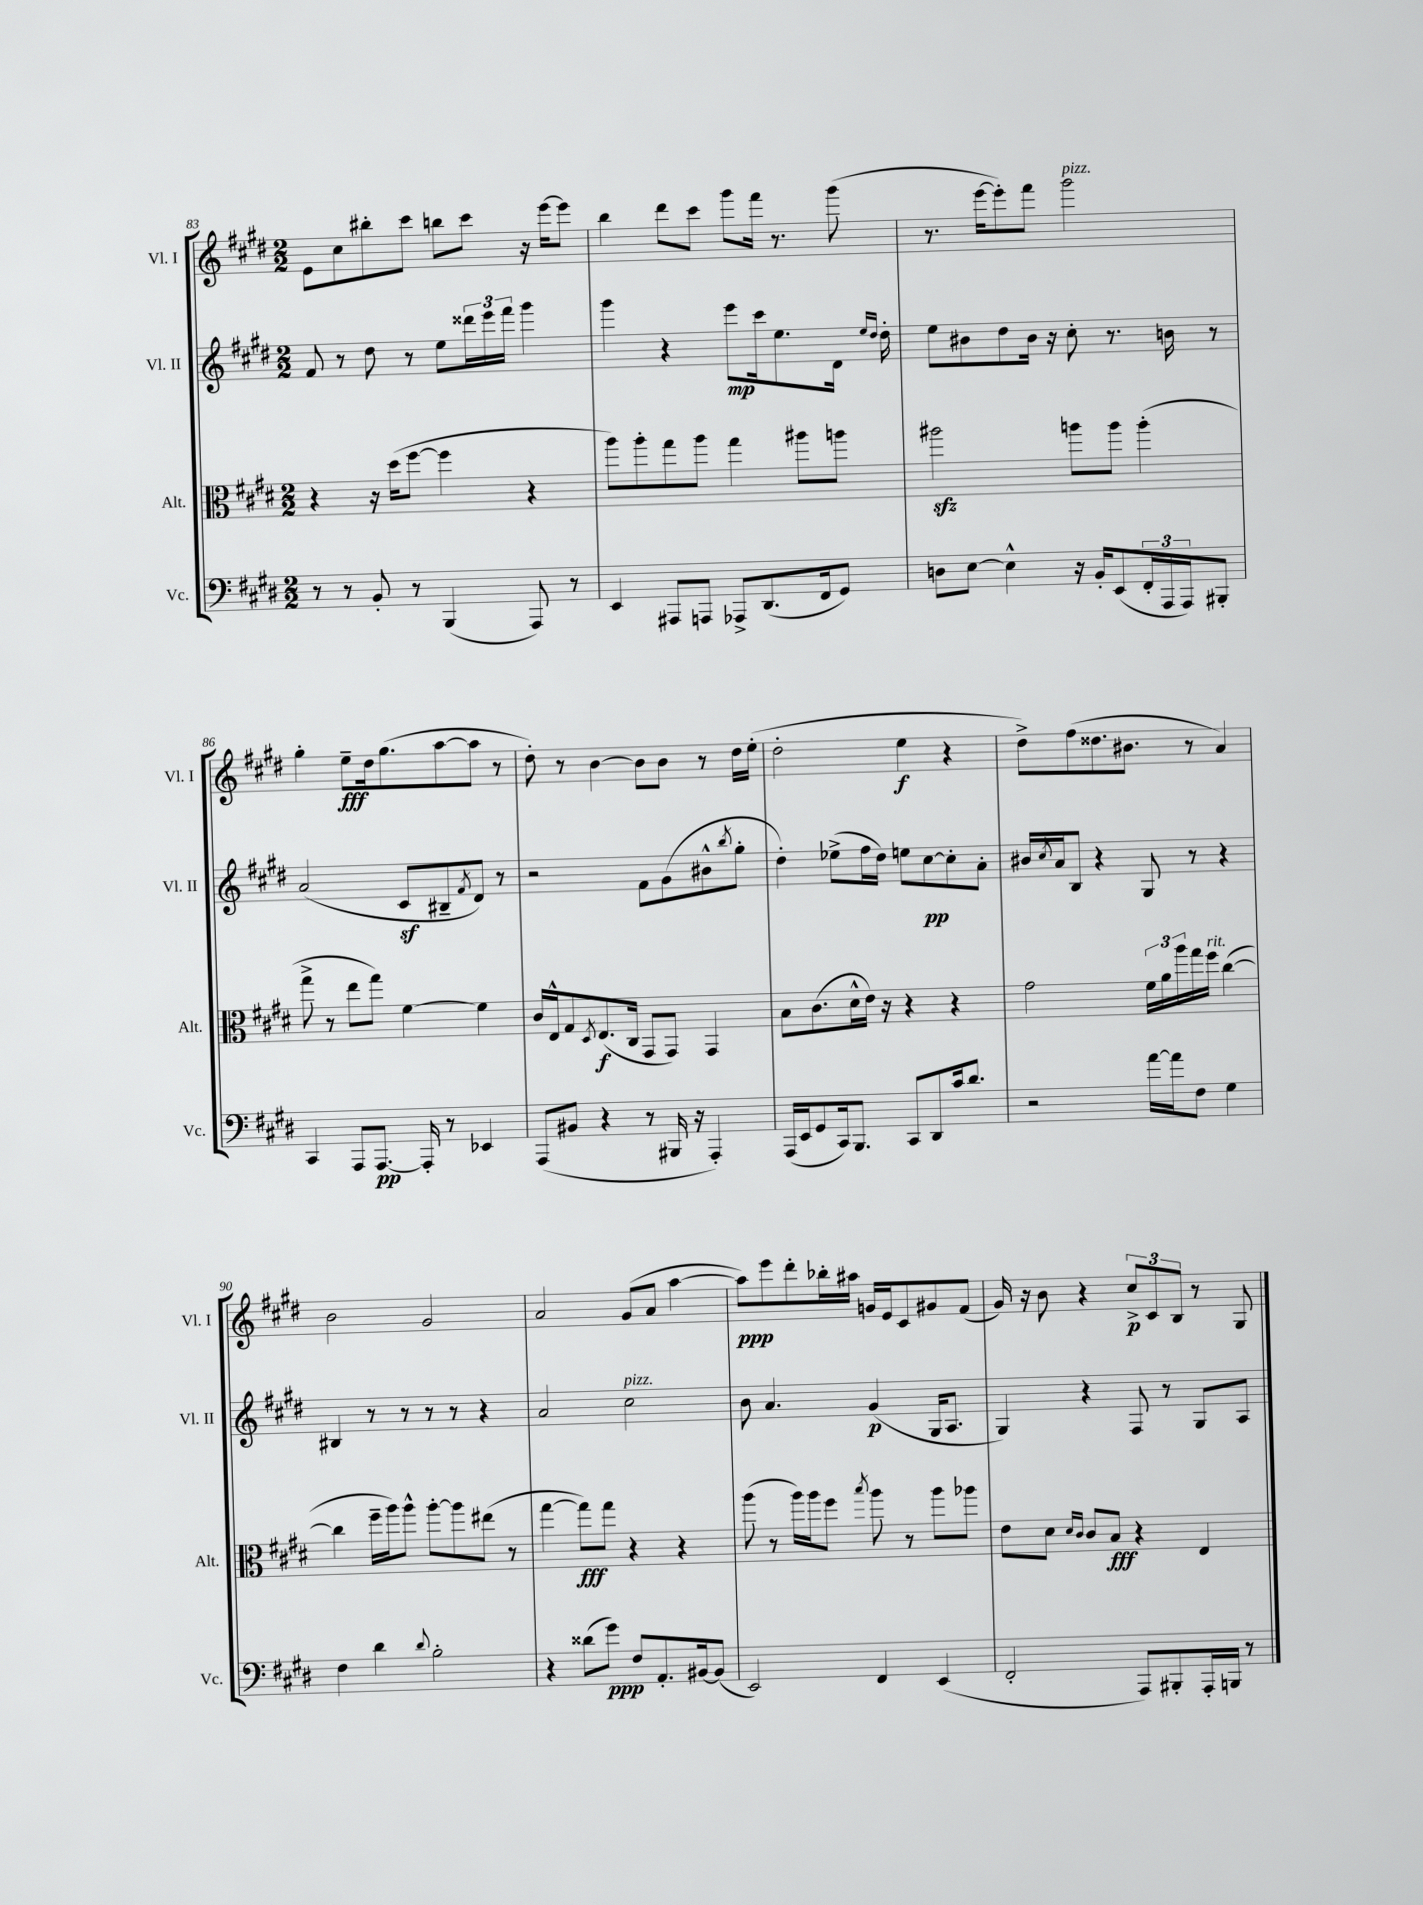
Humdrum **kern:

**kern	**dynam	**kern	**dynam	**kern	**dynam	**kern	**dynam
*part4	*part4	*part3	*part3	*part2	*part2	*part1	*part1
*staff4	*staff4	*staff3	*staff3	*staff2	*staff2	*staff1	*staff1
*I"Vc.	*	*I"Alt.	*	*I"Vl. II	*	*I"Vl. I	*
*I'Vc.	*	*I'Alt.	*	*I'Vl. II	*	*I'Vl. I	*
*clefF4	*	*clefC3	*	*clefG2	*	*clefG2	*
*k[f#c#g#d#]	*	*k[f#c#g#d#]	*	*k[f#c#g#d#]	*	*k[f#c#g#d#]	*
*M2/2	*	*M2/2	*	*M2/2	*	*M2/2	*
=83	=83	=83	=83	=83	=83	=83	=83
8r	.	4r	.	8f#/	.	8e\L	.
8r	.	.	.	8r	.	8cc#\	.
8BB'/	.	16r	.	8dd#\	.	8bb#X'\	.
.	.	(16dd#\KL	.	.	.	.	.
8r	.	[8ff#\J	.	8r	.	8ccc#\J	.
(4BBB/	.	4ff#\]	.	8ee\L	.	8bbn\L	.
.	.	.	.	24ddd##X\L	.	8ccc#\J	.
.	.	.	.	24eee\	.	.	.
.	.	.	.	24fff#\JJ	.	.	.
8AAA/)	.	4r	.	4ggg#\	.	16r	.
.	.	.	.	.	.	[16eee\KL	.
8r	.	.	.	.	.	8eee\J]	.
=84	=84	=84	=84	=84	=84	=84	=84
4EE/	.	8aa\L)	.	4ggg#\	.	4bb\	.
.	.	8aa'\	.	.	.	.	.
8AAA#X/L	.	8gg#\	.	4r	.	8ddd#\L	.
8AAAn/J	.	8aa\J	.	.	.	8ccc#\J	.
8AAA-X^/L	.	4gg#\	.	8eee\L	mp	8ggg#\L	.
(8.DD#/	.	.	.	16ccc#\k	.	16fff#\Jk	.
.	.	.	.	8.ee\	.	8.r	.
.	.	8aa#X\L	.	.	.	.	.
16FF#/k	.	.	.	.	.	.	.
8GG#/J)	.	8aan\J	.	16d#\Jk	.	(8ggg#\	.
.	.	.	.	16qqee/LL	.	.	.
.	.	.	.	16qqdd#/JJ	.	.	.
.	.	.	.	16dd#'\	.	.	.
=85	=85	=85	=85	=85	=85	=85	=85
8Dn\L	.	2aa#Xzz\	.	8ee\L	.	8.r	.
[8E\J	.	.	.	8b#X\	.	.	.
.	.	.	.	.	.	[16eee\KL	.
4E^^\]	.	.	.	8dd#\	.	8eee'\])	.
.	.	.	.	16b#\Jk	.	8fff#\J	.
.	.	.	.	16r	.	.	.
!	!	!	!	!	!	!LO:TX:a:i:t=pizz.	!
16r	.	8aan\L	.	8cc#'\	.	2ggg#\	.
16BB'/KL	.	.	.	.	.	.	.
(8EE/	.	8aa\J	.	8.r	.	.	.
24FF#'/L	.	(4aa'\	.	.	.	.	.
24AAA/	.	.	.	.	.	.	.
.	.	.	.	16bn\	.	.	.
24AAA/J)	.	.	.	.	.	.	.
8BBB#X'/J	.	.	.	8r	.	.	.
!!LO:LB:g=z
=86	=86	=86	=86	=86	=86	=86	=86
4CC#/	.	8gg#^\	.	(2a/	.	4gg#'\	.
.	.	8r	.	.	.	.	.
8AAA/L	.	8ee\L	.	.	.	8ee~\L	fff
[8.AAA/J	pp	8gg#\J)	.	.	.	16dd#\k	.
.	.	.	.	.	.	(8.gg#\	.
.	.	[4f#\	.	8c#z/L	.	.	.
16AAA'/]	.	.	.	.	.	.	.
8r	.	.	.	8B#X~/	.	[8aa\	.
.	.	.	.	8qf#/	.	.	.
4EE-X/	.	4f#\]	.	8d#/J)	.	8aa\J]	.
.	.	.	.	8r	.	8r	.
=87	=87	=87	=87	=87	=87	=87	=87
(8AAA/L	.	16c#/LL	.	2r	.	8dd#'\)	.
.	.	16E^^/J	.	.	.	.	.
8BB#X/J	.	8G#/	.	.	.	8r	.
.	.	8qD#/	.	.	.	.	.
4r	.	(8.E/	f	.	.	[4b\	.
.	.	16C#/Jk	.	.	.	.	.
8r	.	8GG#/L	.	8f#\L	.	8b\L]	.
16BBB#X/	.	8GG#/J)	.	(8g#\	.	8b\J	.
16r	.	.	.	.	.	.	.
4AAA'/)	.	4GG#/	.	8b#X^^\	.	8r	.
.	.	.	.	8qbb/	.	.	.
.	.	.	.	8gg#'\J	.	16dd#\LL	.
.	.	.	.	.	.	(16ee'\JJ	.
=88	=88	=88	=88	=88	=88	=88	=88
(16AAA/LL	.	8B\L	.	4dd#'\)	.	2dd#'\	.
16EE/J	.	.	.	.	.	.	.
8GG#/	.	(8.c#\	.	.	.	.	.
16CC#/k)	.	.	.	(8ee-X^\L	.	.	.
8.BBB/J	.	16d#^^\L	.	.	.	.	.
.	.	16e\JJ)	.	16ff#\L	.	.	.
.	.	16r	.	16dd#\JJ)	.	.	.
8CC#/L	.	4r	.	8een\L	.	4ee\	f
8DD#/	.	.	.	[8cc#\	pp	.	.
16c#/k	.	4r	.	8cc#'\]	.	4r	.
8.d#/J	.	.	.	.	.	.	.
.	.	.	.	8a'\J	.	.	.
=89	=89	=89	=89	=89	=89	=89	=89
2r	.	2g#\	.	16b#X/LL	.	8dd#^\L)	.
.	.	.	.	8qcc#/	.	.	.
.	.	.	.	16a/J	.	.	.
.	.	.	.	8B/J	.	(8ff#\	.
.	.	.	.	4r	.	8.dd##X\	.
.	.	.	.	.	.	8.b#X\J	.
[16a\LL	.	24f#\LL	.	8G#/	.	.	.
.	.	24a\	.	.	.	.	.
16a\J]	.	.	.	.	.	.	.
.	.	24aa\	.	.	.	.	.
8F#\J	.	16gg#\	.	8r	.	8r	.
!	!	!LO:TX:a:i:t=rit.	!	!	!	!	!
.	.	16ff#\JJ	.	.	.	.	.
4G#\	.	([4cc#\	.	4r	.	4a/)	.
!!LO:LB:g=z
=90	=90	=90	=90	=90	=90	=90	=90
4F#\	.	4cc#\]	.	4B#X/	.	2b\	.
4d#\	.	16ff#~\LL	.	8r	.	.	.
.	.	16aa\J)	.	.	.	.	.
.	.	8aa^^\J	.	8r	.	.	.
8qqd#/	.	.	.	.	.	.	.
2B'\	.	[8aa'\L	.	8r	.	2g#/	.
.	.	8aa\]	.	8r	.	.	.
.	.	(8ee#X\J	.	4r	.	.	.
.	.	8r	.	.	.	.	.
=91	=91	=91	=91	=91	=91	=91	=91
4r	.	[4gg#\	.	2a/	.	2a/	.
(8d##X\L	.	8gg#\L])	fff	.	.	.	.
8g#\J)	ppp	8gg#\J	.	.	.	.	.
!	!	!	!	!LO:TX:a:i:t=pizz.	!	!	!
8F#/L	.	4r	.	2cc#\	.	(8g#/L	.
8.AA'/	.	.	.	.	.	8a/J	.
.	.	4r	.	.	.	[4aa\	.
[16BB#X/k	.	.	.	.	.	.	.
(8BB#/J]	.	.	.	.	.	.	.
=92	=92	=92	=92	=92	=92	=92	=92
2EE/)	.	(8aa\	.	8b\	.	8aa\L])	ppp
.	.	8r	.	4.a/	.	8eee\	.
.	.	16aa\LL)	.	.	.	8ddd#'\	.
.	.	16aa\J	.	.	.	.	.
.	.	8ff#\J	.	.	.	16bb-X'\L	.
.	.	.	.	.	.	16aa#X\JJ	.
.	.	8qbb/	.	.	.	.	.
4FF#/	.	8aa\	.	(4g#/	p	16gn/LL	.
.	.	.	.	.	.	16e/J	.
.	.	8r	.	.	.	8c#/	.
(4EE/	.	8aa\L	.	16G#/KL	.	8g#X/	.
.	.	.	.	8.A/J	.	.	.
.	.	8aa-X\J	.	.	.	(8f#/J	.
=93	=93	=93	=93	=93	=93	=93	=93
2FF#'/	.	8e\L	.	4G#/)	.	16g#/)	.
.	.	.	.	.	.	16r	.
.	.	8d#\J	.	.	.	8b\	.
.	.	16qqd#/LL	.	.	.	.	.
.	.	16qqc#/JJ	.	.	.	.	.
.	.	8c#/L	.	4r	.	4r	.
.	.	8B/J	fff	.	.	.	.
8AAA/L)	.	4r	.	8F#/	.	12cc#^/L	p
.	.	.	.	.	.	12c#/	.
8BBB#X'/	.	.	.	8r	.	.	.
.	.	.	.	.	.	12B/J	.
16AAA'/L	.	4E/	.	8G#/L	.	8r	.
16BBBn/JJ	.	.	.	.	.	.	.
8r	.	.	.	8A/J	.	8G#/	.
==	==	==	==	==	==	==	==
*-	*-	*-	*-	*-	*-	*-	*-
